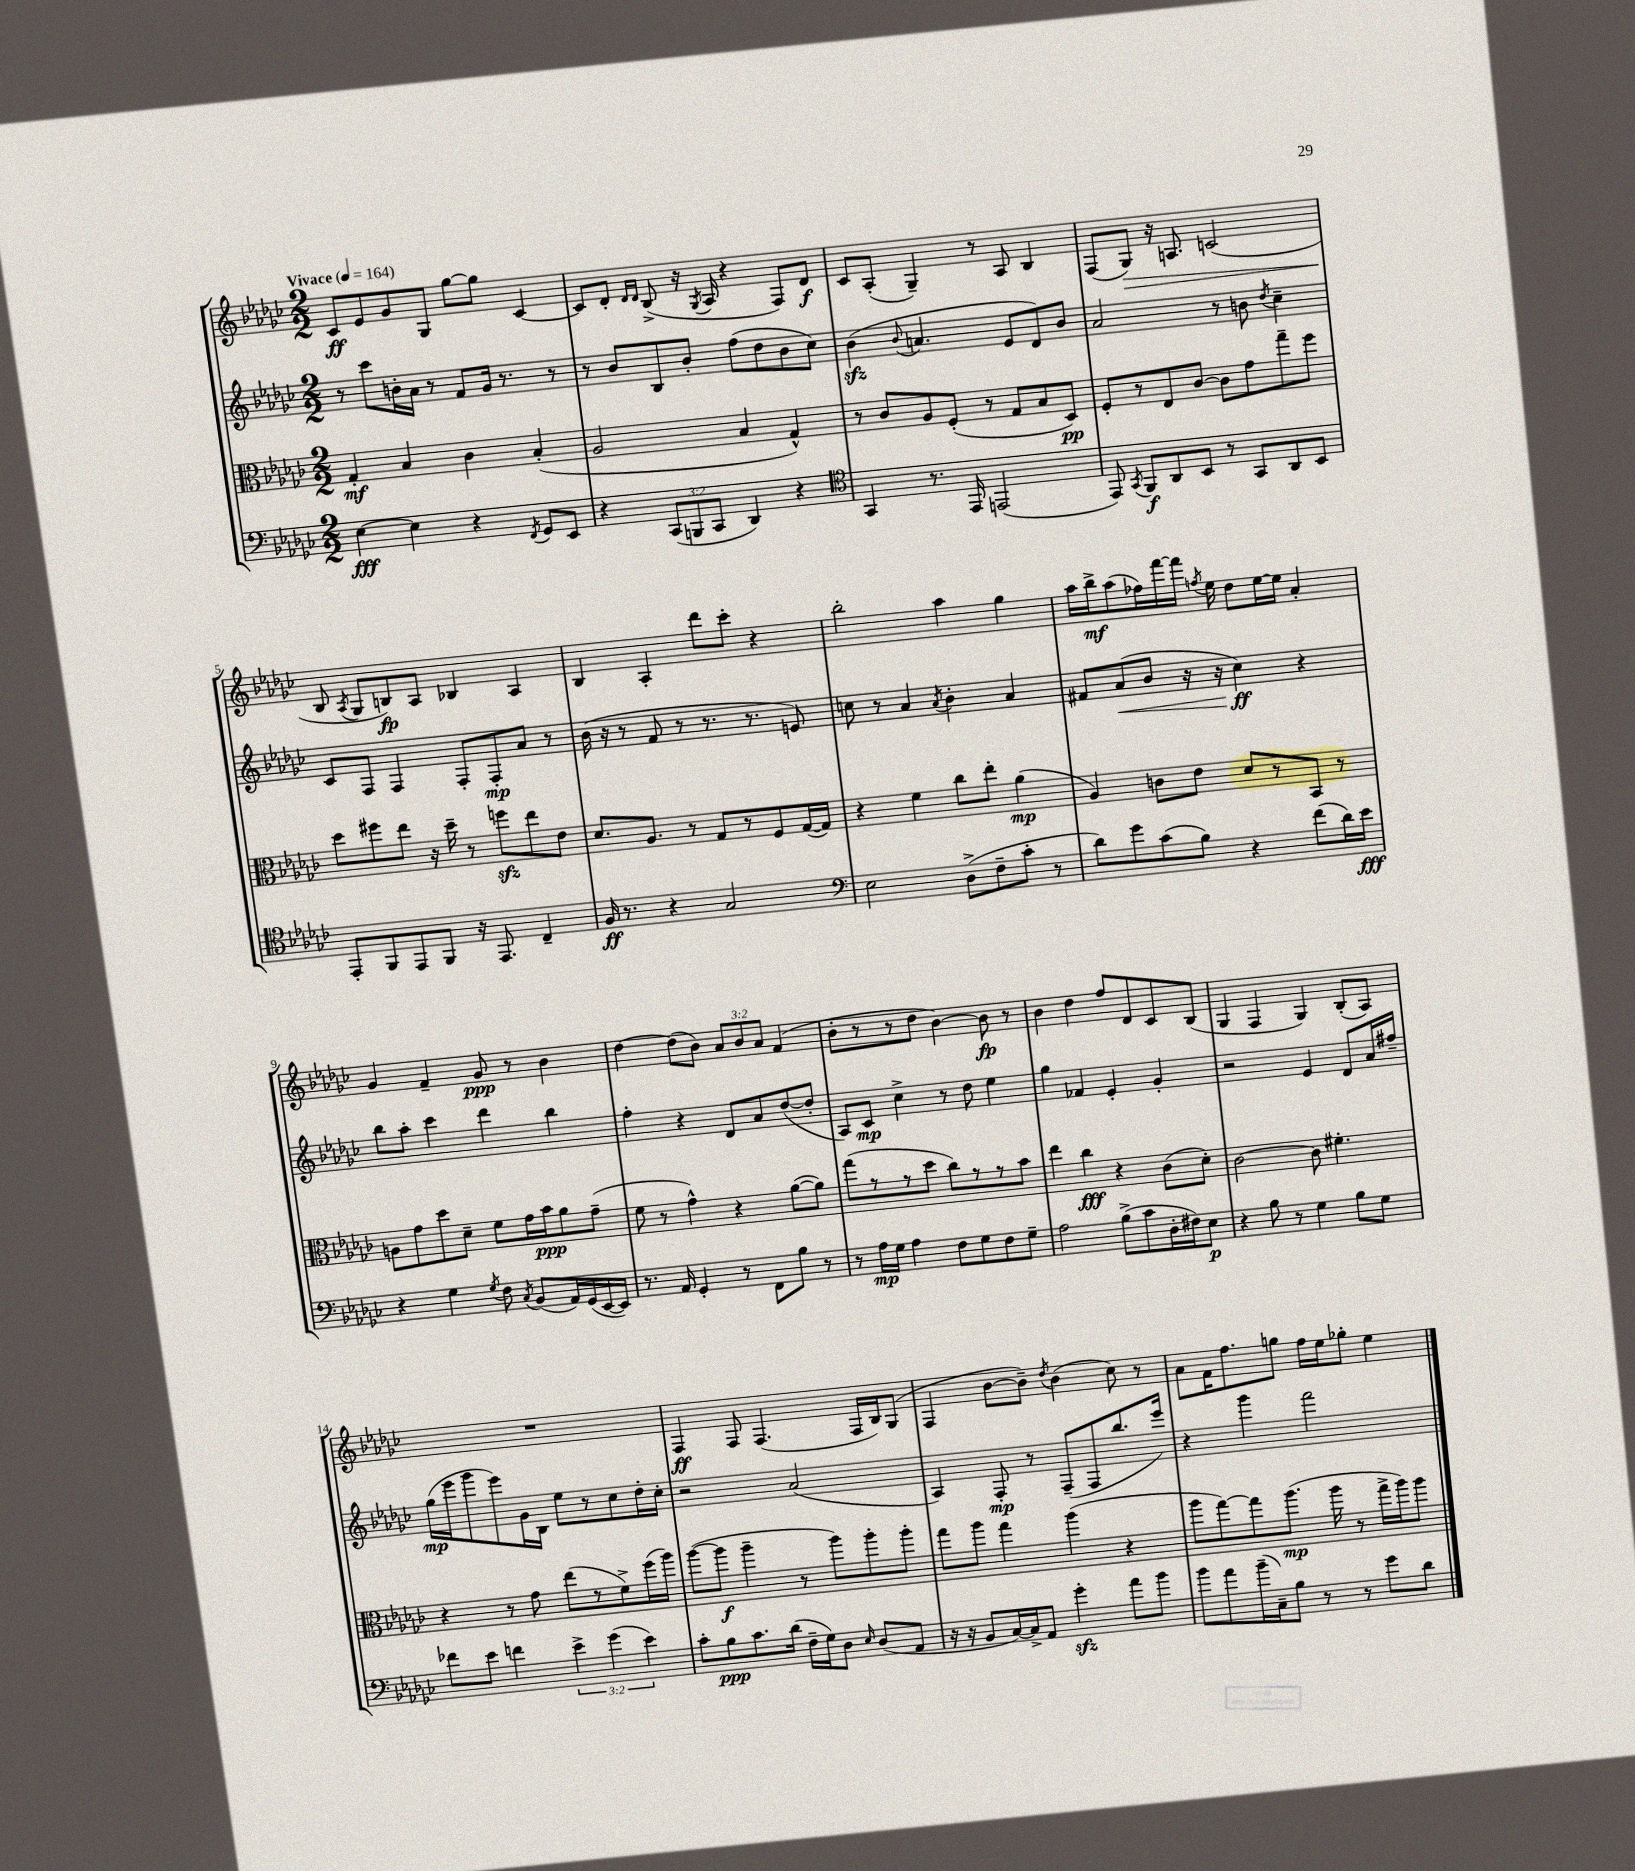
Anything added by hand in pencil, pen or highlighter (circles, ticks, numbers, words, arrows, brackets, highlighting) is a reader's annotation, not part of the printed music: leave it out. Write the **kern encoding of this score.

**kern	**kern	**kern	**kern
*staff4	*staff3	*staff2	*staff1
*clefF4	*clefC3	*clefG2	*clefG2
*k[b-e-a-d-g-c-]	*k[b-e-a-d-g-c-]	*k[b-e-a-d-g-c-]	*k[b-e-a-d-g-c-]
*M2/2	*M2/2	*M2/2	*M2/2
*MM164	*MM164	*MM164	*MM164
[4E-	4G-'	8r	8c-
.	.	8ccc-	8e-
4E-]	4B-	16b'	8g-
.	.	16a-	.
.	.	8r	8G-
4r	4c-	8f	[8gg-
.	.	16g-	8gg-]
.	.	8.r	.
8qFF	.	.	.
8GG-	(4B-'	.	[4c-
8EE-	.	8r	.
=	=	=	=
4r	2A-	8r	8c-]
.	.	8b-	8d-'
.	.	.	16qqd-
.	.	.	16qqd-
(12CC-	.	8B-	(8B-^
12BBB	.	.	.
.	.	8b-'	16r
12CC-	.	.	.
.	.	.	8qG-
.	.	.	16A-
4DD-)	4B-	(8ff	4r
.	.	8dd-	.
4r	4G-^^)	8b-	8F)
.	.	8cc-)	8d-
=	=	=	=
*clefC4	*	*	*
4GG-	8r	(4b-	8c-
.	8c-	.	(8A-'
.	.	8qqb-	.
8.r	8A-	4.a	4G-~)
.	(8F'	.	.
16EE-	.	.	.
(2EE	8r	.	8r
.	8G-	8e-	8A-
.	8B-	8d-)	4B-
.	8D-)	8b-	.
=	=	=	=
8EE-)	8F'	2a-	(8F
8qGG-	.	.	.
8FF	8r	.	8G-)
8AA-	8E-	.	16r
.	.	.	8.A
8BB-	[8c-	.	.
8r	8c-]	8r	(2c
8GG-	8g-	8b	.
.	.	8qdd-	.
8AA-	8gg-~	4cc-~	.
8BB-	8ff	.	.
=	=	=	=
8EE-'	8dd-	8c-	8B-
.	.	.	8qA-
8FF	8ff#	8F	8G-
8EE-	8ee-	4F	8B)
8FF	16r	.	8A-
.	16dd-~	.	.
16r	8r	8F'	4B-
8.EE-	.	.	.
.	8ff	8F'	.
4C-~	8ee-	8a-	4A-
.	8e-	8r	.
=	=	=	=
16F	8.d-	(16b-	4B-
8.r	.	16r	.
.	.	8r	.
.	8.A-	.	.
4r	.	8f	4A-'
.	8r	8r	.
2G-	8G-	8.r	8ddd-
.	8r	.	8ccc-'
.	.	8.r	.
.	8F	.	4r
.	([16G-	8e)	.
.	16G-])	.	.
=	=	=	=
*clefF4	*	*	*
2E-	4r	8cc	2bb-'
.	.	8r	.
.	4f	4a-	.
.	.	8qa-	.
(8D-^	8cc-	4b-'	4aa-
8F~	8ee-'	.	.
8c-'	(4a-	4a-	4gg-
8r	.	.	.
=	=	=	=
8d-)	4A-)	8f#	16aa-
.	.	.	16bb-^
8g-	.	(8a-	(8aa-
(8c-	8c	8b-	16ff-)
.	.	.	[16fff
8B-)	8e-	16r	16fff]
.	.	.	8qff
.	.	16r	16ee-
4r	8d-	4cc-)	8dd-
.	8r	.	[16ee-
.	.	.	16ee-]
(8f	8BB-	4r	4a-'
16d-)	8r	.	.
16e-	.	.	.
=	=	=	=
4r	8A	8bb-	4g-
.	8g-	8aa-'	.
4G-	8dd-	4ccc-	4f~
.	8d-~	.	.
8qG-	.	.	.
8F	8f	4ddd-	8g-
8qC-	.	.	.
(8BB-	16g-	.	8r
.	16b-	.	.
16AA-)	8a-	4bb-	4b-
(16GG-	.	.	.
[16EE-	(8g-~	.	.
16EE-])	.	.	.
=	=	=	=
8.r	8f	4ff'	[4dd-
.	8r	.	.
16AA-	.	.	.
4GG-'	4g-^^)	4r	(8dd-]
.	.	.	8b-)
8r	4r	8d-	12a-
.	.	.	12b-
8FF	.	8a-	.
.	.	.	12a-
8B-	([8a-	([8dd-	(4f
8r	8a-])	8dd-']	.
=	=	=	=
8r	(8gg-	8A-)	8b-'
16A-	8r	8c-	8r
16G-	.	.	.
4A-	8r	4cc-^	8r
.	8dd-	.	8dd-
8F	8cc-)	8r	[4b-)
8G-	8r	8dd-	.
8F	8r	4ee-	8b-]
8G-~	8b-	.	8r
=	=	=	=
2A-	4ee-	4gg-	4b-
.	4cc-	4f-	4dd-
(8B-^	4r	4e-'	8ff
8c-	.	.	8d-
16D-'	(8c-	4g-'	8c-
16F#)	.	.	.
8E-	8d-')	.	(8B-
=	=	=	=
4r	[2c-	2r	4G-
8B-	.	.	4F
8r	.	.	.
4G-	8c-]	4e-	4G-)
.	4.f#'	.	.
8B-	.	8d-	(8B-'
8G-	.	16a-	8A-)
.	.	16ff#~	.
=	=	=	=
8f-	4r	(16gg-	1r
.	.	16eee-	.
8e-	.	8ggg-	.
4f	8r	8eee-)	.
.	8g-	16g-	.
.	.	16B-	.
6e-^	(8ee-	8ee-	.
.	8r	8r	.
(6g-	.	.	.
.	8f^)	8cc-	.
6e-)	.	.	.
.	(16ff	16dd-'	.
.	16aa-)	16cc-'	.
=	=	=	=
8c-'	([8aa-	2r	4F
8B-	8aa-]	.	.
8.c-	4aa-~	.	8F
.	.	.	(4.F
(16d-	.	.	.
16F~	8r	(2a-	.
16G-)	.	.	.
8D-	8aa-)	.	.
16qqE-	.	.	.
(8D-	8aa-'	.	16F
.	.	.	16B-)
8AA-	8aa-'	.	(8G-
=	=	=	=
16r	8gg-	4A-)	4F
16r	.	.	.
8BB-	8aa-	.	.
[16C-)	4gg-	8F'	[8b-
16C-^]	.	.	.
8AA-	.	8r	8b-~])
.	.	.	8qdd-
4g-'	(4aa-	(8F~	(4b-
.	.	8F	.
8a-	4r	8.bb-	8cc-)
8b-	.	.	8r
.	.	16eee-)	.
=	=	=	=
8b-	8aa-	4r	8a-
8a-	[8gg-)	.	16f
.	.	.	8.ff
(16b-~	8gg-]	4ggg-	.
16C-~)	.	.	.
8B-	(8.aa-	.	8gg
8r	.	2fff	16ff
.	16aa-	.	16ee-
8r	8r	.	8gg-'
8g-	16gg-^	.	4ee-
.	16aa-)	.	.
8d-	8aa-	.	.
==	==	==	==
*-	*-	*-	*-
